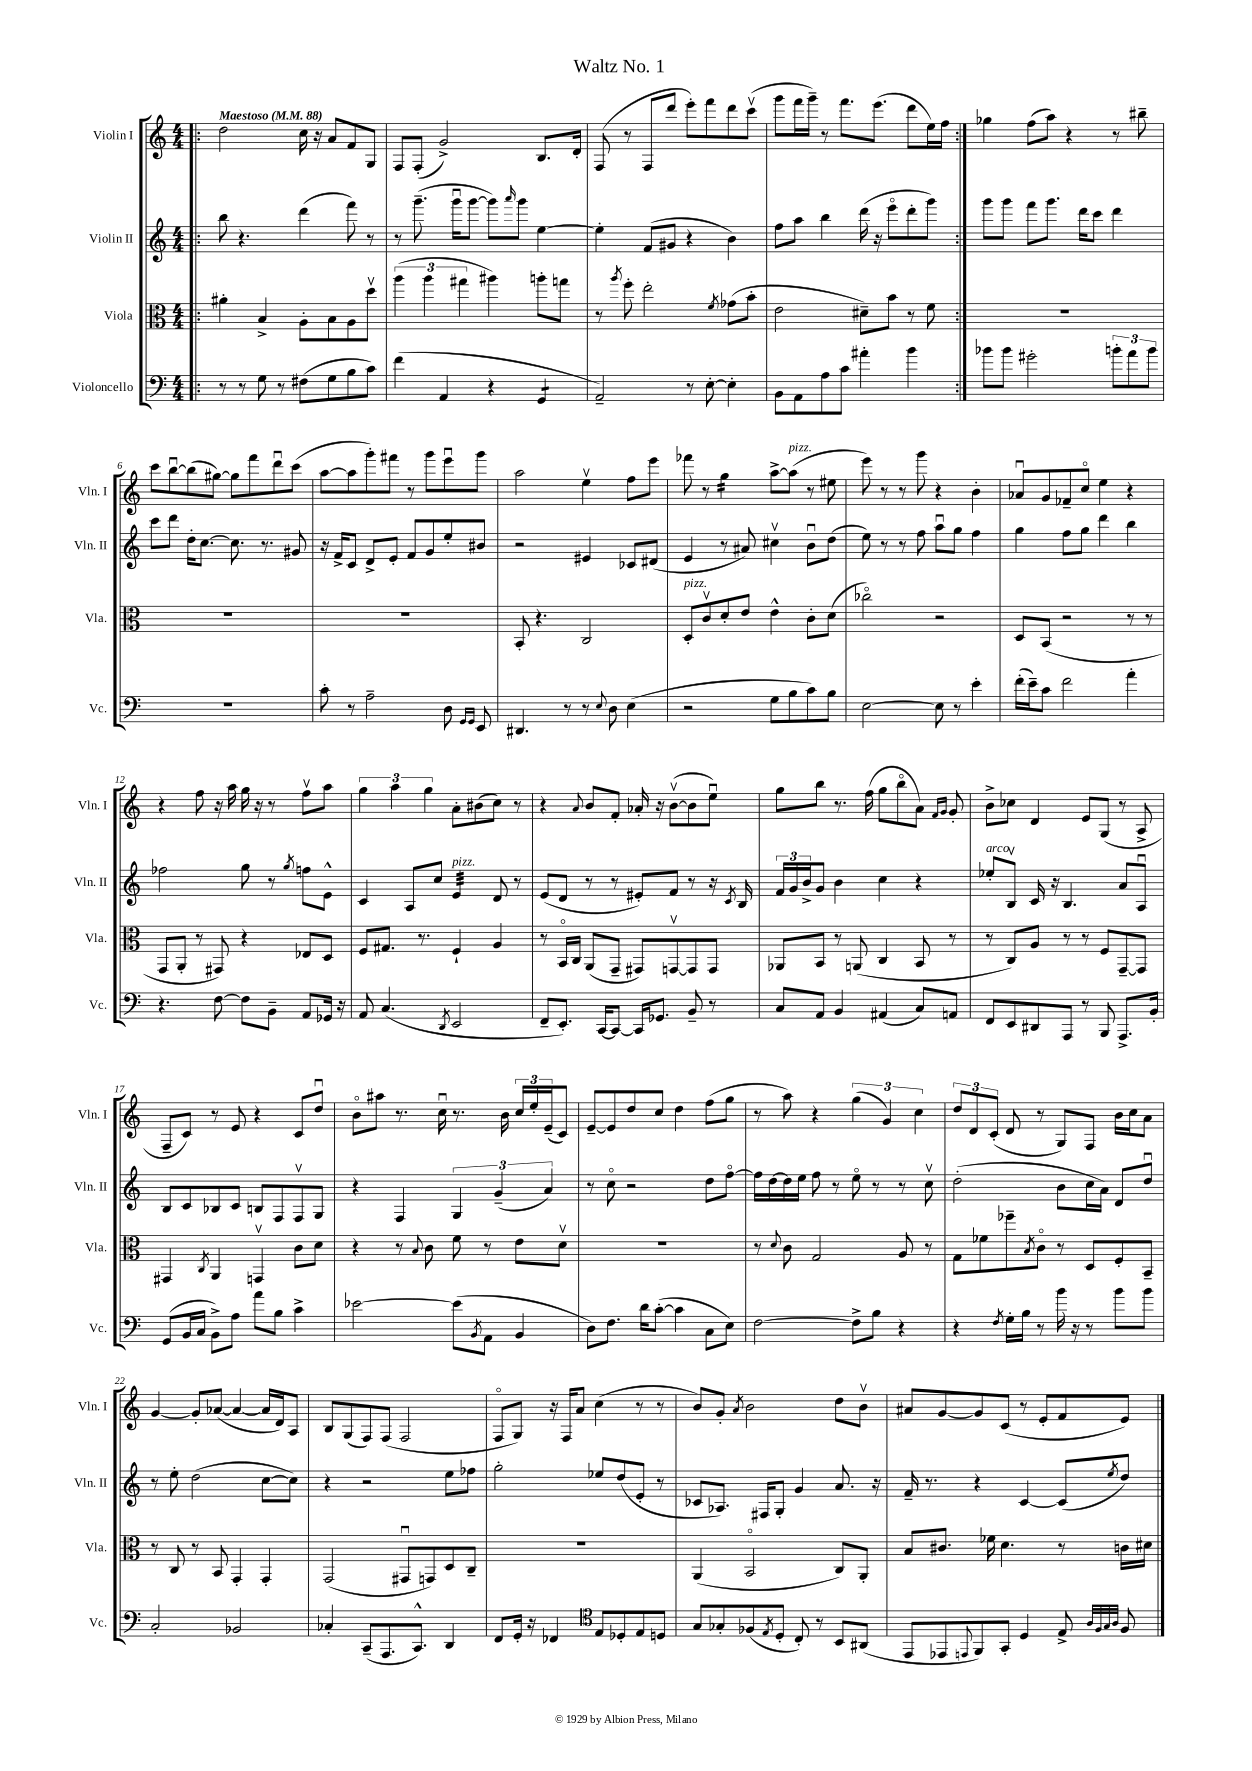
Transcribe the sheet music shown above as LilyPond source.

\header { title = "Waltz No. 1" }
<<
\new StaffGroup <<
\new Staff = "s0" \with { instrumentName = "Violin I" shortInstrumentName = "Vln. I" } {
    \clef treble \key c \major \numericTimeSignature \time 4/4 \tempo "Maestoso" 4 = 88
    \repeat volta 2 { \bar ".|:" d''2 c''16 r16 a'8 f'8 g8 |
    f8 f8-.( g'2->) b8. d'16-. |
    f8( r8 f8 d'''8 e'''8-.) f'''8 d'''8 c'''8\upbow( |
    g'''8 f'''16 g'''16--) r8 f'''8. e'''8.( d'''8 e''16) f''16 | }
    ges''4 f''8( a''8) r4 r8 bis''8-- |
    c'''8 b''8~\downbow b''8( gis''8~) gis''8 f'''8 d'''8\downbow c'''8( |
    a''8~ a''8 g'''8-.) fis'''8 r8 g'''8 e'''8\downbow g'''8 |
    a''2 e''4\upbow f''8 e'''8 |
    fes'''8 r8 g''4:16 a''8~-> a''8^\markup { \italic "pizz." }( r8 eis''8 |
    e'''8) r8 r8 g'''8 r4 b'4-. |
    aes'8\downbow g'8 fes'8-- c''8\flageolet e''4 r4 |
    r4 f''8 r16 a''16 g''16 r16 r8 f''8\upbow a''8 |
    \tuplet 3/2 { g''4 a''4 g''4 } a'8-. bis'8( c''8) r8 |
    r4 \appoggiatura { a'8 } b'8 f'8-. aes'16-. r16 b'8~\upbow( b'8 e''8\downbow) |
    g''8 b''8 r8. f''16( g''8 b''8\flageolet a'8) \grace { f'16 g'16 } g'8-. |
    b'8-> ces''8 d'4 e'8 g8( r8 a8-> |
    f8-- c'8) r8 e'8 r4 c'8 d''8\downbow |
    b'8\flageolet ais''8 r8. c''16\downbow r8. b'16 \tuplet 3/2 { c''16 e''16-. e'16--( } c'8) |
    e'8~-- e'8 d''8 c''8 d''4 f''8( g''8 |
    r8 a''8) r4 \tuplet 3/2 { g''4( g'4) c''4 } |
    \tuplet 3/2 { d''8 d'8 c'8-.( } d'8 r8 g8) f8 b'16 c''16 a'8 |
    g'4~ g'8-. aes'8~( aes'4~ aes'16 d'16) a8 |
    b8 g8( f8) f8( f2 |
    f8\flageolet g8) r16 f16 a'8 c''4( r8 r8 |
    b'8) g'8-. \acciaccatura { a'8 } b'2 d''8 b'8\upbow |
    ais'8 g'8~ g'8 c'8( r8 e'8-. f'8 e'8) \bar "|." |
}
\new Staff = "s1" \with { instrumentName = "Violin II" shortInstrumentName = "Vln. II" } {
    \clef treble \key c \major \numericTimeSignature \time 4/4
    \repeat volta 2 { \bar ".|:" b''8 r4. d'''4( f'''8) r8 |
    r8 g'''8.--( g'''16\downbow g'''8~ g'''8) \grace { a'''16 } g'''8 e''4~ |
    e''4-. f'8( gis'8 r4 b'4) |
    f''8 a''8 b''4 d'''16( r16 e'''8\flageolet d'''8-. g'''8) | }
    g'''8 g'''8 f'''8 g'''8. d'''16 c'''8 d'''4 |
    c'''8 d'''8 d''16-. c''8.~ c''8. r8. gis'8 |
    r16 f'16-> c'8 d'8-> e'8-. f'8 g'8 e''8-. bis'8 |
    r2 eis'4 ces'8 dis'8( |
    e'4 r8 ais'8) cis''4\upbow b'8\downbow d''8( |
    e''8) r8 r8 f''8 a''8\downbow g''8 f''4 |
    g''4 f''8 g''8 d'''4 b''4 |
    fes''2 g''8 r8 \acciaccatura { g''8 } f''8 e'8-^ |
    c'4 a8 c''8 e'4:32^\markup { \italic "pizz." } d'8 r8 |
    e'8( d'8 r8 r8 eis'8-.) f'8 r8 r16 \acciaccatura { c'8 } b16 |
    \tuplet 3/2 { f'16 g'16 b'16-> } g'8 b'4 c''4 r4 |
    ees''8-.^\markup { \italic "arco" } b8\upbow c'16 r16 b4. a'8 a8\downbow |
    b8 c'8 bes8 c'8 b8 f8 f8\upbow g8 |
    r4 f4 \tuplet 3/2 { g4 g'4--( a'4) } |
    r8 c''8\flageolet r2 d''8 f''8~\flageolet |
    f''16 d''16~ d''16 e''16 f''8 r8 e''8\flageolet r8 r8 c''8\upbow |
    d''2-.( b'8 c''16 a'16) d'8 d''8\downbow |
    r8 e''8-. d''2( c''8~ c''8) |
    r4 r2 e''8 fes''8 |
    g''2-. ees''8 d''8( e'8-. r8 |
    ces'8 aes8.) fis16 g8-. g'4 a'8. r16 |
    f'16-- r8. r4 c'4~ c'8( \acciaccatura { e''8 } d''8) \bar "|." |
}
\new Staff = "s2" \with { instrumentName = "Viola" shortInstrumentName = "Vla." } {
    \clef alto \key c \major \numericTimeSignature \time 4/4
    \repeat volta 2 { \bar ".|:" ais'4-. b4-> a8-. b8 a8 d''8\upbow |
    \tuplet 3/2 { a''4( a''4 gis''4 } ais''4) a''8-. g''8 |
    r8 \acciaccatura { a''8 } f''8-. e''2-. \acciaccatura { f'8 } ges'8( b'8-. |
    e'2 dis'8--) b'8 r8 f'8 | }
    R1 |
    R1 |
    R1 |
    b,8-. r4. c2 |
    d8-.^\markup { \italic "pizz." } c'8\upbow d'8-. e'8 e'4-^ c'8-. d'8( |
    ces''2\flageolet) r2 |
    d8 b,8( r2 r8 r8 |
    g,8 a,8-. r8 gis,8) r4 ees8 d8 |
    f8 gis8. r8. f4-! a4 |
    r8 b,16\flageolet c16 a,8( g,8-- gis,8) g,8~\upbow g,8 g,8 |
    aes,8 b,8 r8 a,8( c4 b,8 r8 |
    r8 c8) a8 r8 r8 f8 g,8~-- g,8 |
    gis,4 \acciaccatura { c8 } a,4 g,4\upbow c'8 d'8 |
    r4 r8 \appoggiatura { b8 } c'8 f'8 r8 e'8 d'8\upbow |
    R1 |
    r8 \appoggiatura { d'8 } c'8 g2 a8 r8 |
    g8 fes'8 fes''8-- \acciaccatura { b8 } c'8\flageolet r8 d8 f8-. b,8-- |
    r8 c8 r8 b,8 g,4-. g,4-. |
    g,2( gis,8\downbow g,8) d8 c8-- |
    R1 |
    a,4( b,2\flageolet c8) a,8-. |
    b8 cis'8. fes'16 d'4. r8 c'16 dis'16 \bar "|." |
}
\new Staff = "s3" \with { instrumentName = "Violoncello" shortInstrumentName = "Vc." } {
    \clef bass \key c \major \numericTimeSignature \time 4/4
    \repeat volta 2 { \bar ".|:" r8 r8 g8 r8 fis8( g8 b8 c'8) |
    f'4( a,4 r4 g,4:8 |
    a,2--) r8 e8~-. e4-. |
    b,8 a,8 a8 c'8 ais'4-. b'4 | }
    bes'8 bes'8 gis'2-. \tuplet 3/2 { b'8-. a'8 b'8 } |
    R1 |
    c'8-. r8 a2-- d8 \grace { g,16 g,16 } e,8 |
    dis,4. r8 r8 \appoggiatura { e8 } d8 e4( |
    r2 g8 b8 c'8) b8 |
    e2~ e8 r8 e'4-. |
    f'16-.( e'16--) c'8 f'2 a'4-. |
    r4. f8~ f8 b,8-- a,8 ges,16 r16 |
    a,8 c4.( \acciaccatura { d,8 } e,2 |
    f,8-- e,8.-.) c,16~ c,8~ c,16 ges,8. b,8-- r8 |
    c8 a,8 b,4 ais,4( c8) a,8 |
    f,8 e,8 dis,8 a,,8 r8 b,,8 a,,8.-> b,16-. |
    g,8( b,16 c16 b,8->) a8 a'8 b8 c'4-> |
    ees'2~ ees'8( \acciaccatura { b,8 } a,8 b,4 |
    d8) f8. d'16 c'8~-.( c'4 c8 e8) |
    f2~ f8-> b8 r4 |
    r4 \acciaccatura { f8 } g16-. b16 r8 b'16 r16 r8 b'8 b'8 |
    c2-. bes,2 |
    ces4-. c,8--( a,,8. c,8.-^) d,4 |
    f,8 g,16-. r16 fes,4 \clef tenor e8 des8-. e8 d8 |
    g8 ges8-. fes8( \acciaccatura { e8 } d8-. c8-.) r8 b,8 ais,8( |
    e,8 ees,8 \appoggiatura { e,8 } f,8) g,8-. d4 e8-> \grace { a32 f32 g32 a32 } f8 \bar "|." |
}
>>
>>
